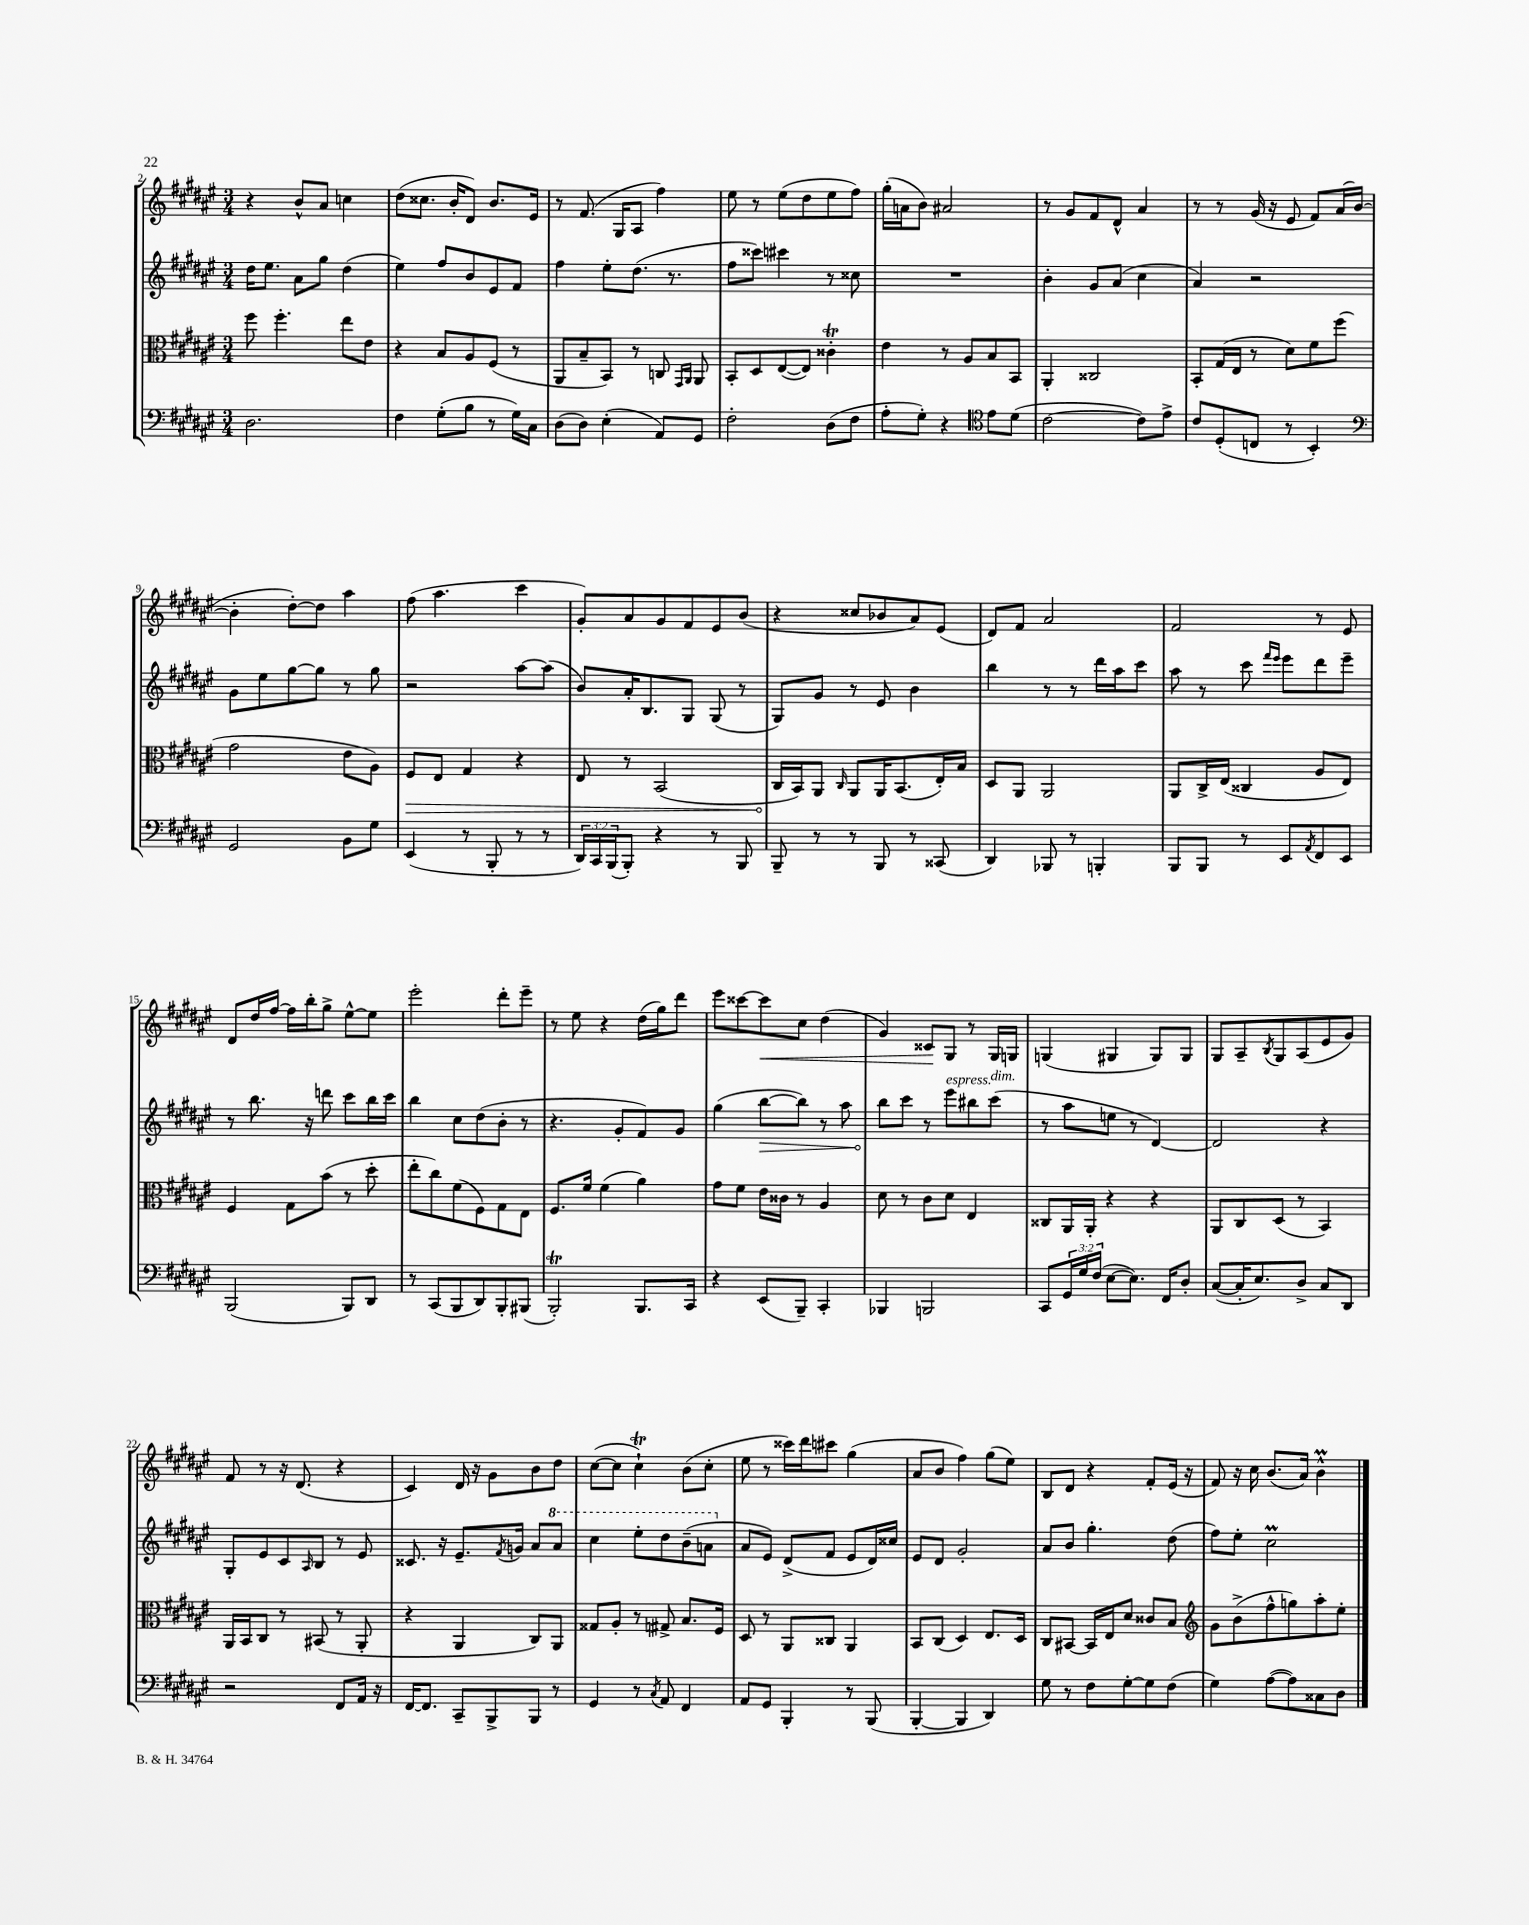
<<
\new StaffGroup <<
\new Staff = "s0" {
    \clef treble \key fis \major \numericTimeSignature \time 3/4
    r4 b'8-^ ais'8 c''4 |
    dis''8( cisis''8. b'16-. dis'8) b'8. eis'16 |
    r8 fis'8.( gis16 ais8 fis''4) |
    eis''8 r8 eis''8( dis''8 eis''8 fis''8) |
    gis''16-.( a'16 b'8) ais'2 |
    r8 gis'8 fis'8 dis'8-^ ais'4 |
    r8 r8 gis'16( r16 eis'8 fis'8) ais'16( b'16~ |
    b'4-. dis''8~-.) dis''8 ais''4 |
    fis''8( ais''4. cis'''4 |
    gis'8-.) ais'8 gis'8 fis'8 eis'8 b'8( |
    r4 cisis''8 bes'8 ais'8) eis'8( |
    dis'8) fis'8 ais'2 |
    fis'2 r8 eis'8 |
    dis'8 dis''16 fis''16~ fis''16 b''16-. gis''8-> eis''8~-^ eis''8 |
    eis'''2-. dis'''8-. eis'''8-- |
    r8 eis''8 r4 dis''16( gis''16) dis'''8 |
    eis'''8 cisis'''8~ cisis'''8\< cis''8 dis''4( |
    gis'4) cisis'8\! gis8 r8 gis16 g16 |
    g4( gis4 gis8) gis8 |
    gis8 ais8-- \acciaccatura { b8 } gis8 ais8( eis'8 gis'8) |
    fis'8 r8 r16 dis'8.( r4 |
    cis'4) dis'16 r16 gis'8 b'8 dis''8 |
    cis''8~( cis''8 cis''4-!\trill) b'8( cis''8-. |
    eis''8 r8 cisis'''16) dis'''16 cis'''8 gis''4( |
    ais'8 b'8 fis''4) gis''8( eis''8) |
    b8 dis'8 r4 fis'8-. eis'16( r16 |
    fis'8) r16 cis''16 b'8.( ais'16) b'4-^\prall \bar "|." |
}
\new Staff = "s1" {
    \clef treble \key fis \major \numericTimeSignature \time 3/4
    dis''16 eis''8. ais'8 gis''8 dis''4( |
    eis''4) fis''8 b'8 eis'8 fis'8 |
    fis''4 eis''8-. dis''8.( r8. |
    fis''8 cisis'''8) cis'''4 r8 cisis''8 |
    R2. |
    b'4-. gis'8 ais'8( cis''4 |
    ais'4) r2 |
    gis'8 eis''8 gis''8~ gis''8 r8 gis''8 |
    r2 ais''8~ ais''8( |
    b'8) ais'16-. b8. gis8 gis8( r8 |
    gis8) gis'8 r8 eis'8 b'4 |
    b''4 r8 r8 dis'''16 ais''16 cis'''8 |
    ais''8 r8 cis'''8 \grace { fis'''16 eis'''16 } eis'''8 dis'''8 eis'''8-- |
    r8 b''8. r16 d'''8 cis'''8 b''16 cis'''16 |
    b''4 cis''8 dis''8( b'8-. r8 |
    r4. gis'8-. fis'8) gis'8 |
    gis''4( \once \override Hairpin.circled-tip = ##t b''8~\> b''8) r8 ais''8 |
    b''8\! cis'''8 r8 eis'''8^\markup { \italic "espress." } bis''8 cis'''8^\markup { \italic "dim." }( |
    r8 ais''8 e''8 r8 dis'4~) |
    dis'2 r4 |
    gis8-. eis'8 cis'8 \grace { ais16 } b8 r8 eis'8 |
    cisis'8. r16 eis'8.-- \acciaccatura { fis'8 } g'16 ais'8 \ottava #1 ais''8 |
    cis'''4 eis'''8-. dis'''8 b''8--( a''8 \ottava #0 |
    ais'8 eis'8) dis'8->( fis'8 eis'8 dis'16) cisis''16 |
    eis'8 dis'8 gis'2-. |
    ais'8 b'8 gis''4.-. dis''8( |
    fis''8) eis''8-. cis''2\prall \bar "|." |
}
\new Staff = "s2" {
    \clef alto \key fis \major \numericTimeSignature \time 3/4
    fis''8 fis''4.-. eis''8 eis'8 |
    r4 b8 ais8 fis8( r8 |
    ais,8 b8-- b,8) r8 c8 \grace { gis,16 ais,16 } ais,8 |
    b,8-. dis8 eis8~( eis8) cisis'4-.\trill |
    eis'4 r8 ais8 b8 b,8 |
    ais,4-. cisis2 |
    b,8-. gis16( eis16 r8 dis'8) fis'8 fis''8( |
    gis'2 eis'8 ais8) |
    \once \override Hairpin.circled-tip = ##t fis8\> eis8 gis4 r4 |
    eis8 r8 b,2( |
    cis16\! b,16) ais,8 \grace { cis16 } ais,8 ais,16 b,8.( eis16-.) b16 |
    dis8 ais,8 ais,2 |
    ais,8 cis16-> eis16( cisis4 ais8 eis8) |
    fis4 gis8 b'8( r8 dis''8-. |
    eis''8-. cis''8) fis'8( fis8) gis8 eis8 |
    fis8. fis'16 fis'4( ais'4) |
    gis'8 fis'8 eis'16 cisis'16 r8 ais4 |
    dis'8 r8 cis'8 dis'8 eis4 |
    cisis8 ais,16 ais,16-. r4 r4 |
    ais,8 cis8 dis8( r8 b,4) |
    ais,16 b,16 cis8 r8 bis,8( r8 ais,8-. |
    r4 ais,4 cis8) ais,8 |
    gisis8 ais8-. r8 gis8-> b8. fis16 |
    dis8 r8 ais,8 cisis8 ais,4 |
    b,8 cis8( dis4) eis8. dis16 |
    cis8 bis,8~ bis,16 eis16 dis'8 cisis'8 b8 |
    \clef treble gis'8 b'8->( fis''8-^ g''8) ais''8-. eis''8-. \bar "|." |
}
\new Staff = "s3" {
    \clef bass \key fis \major \numericTimeSignature \time 3/4 \override Staff.TupletNumber.text = #tuplet-number::calc-fraction-text
    dis2. |
    fis4 gis8-.( b8 r8 gis16) cis16 |
    dis8( dis8) eis4-.( ais,8) gis,8 |
    fis2-. dis8( fis8 |
    ais8-. gis8-.) r4 \clef tenor eis'8 dis'8( |
    cis'2~ cis'8) eis'8-> |
    cis'8 dis8-.( c8 r8 b,4-.) |
    \clef bass gis,2 b,8 gis8 |
    eis,4( r8 b,,8-. r8 r8 |
    \tuplet 3/2 { dis,16) cis,16 b,,16( } b,,8-.) r4 r8 b,,8 |
    b,,8-- r8 r8 b,,8 r8 cisis,8( |
    dis,4) bes,,8 r8 b,,4-. |
    b,,8 b,,8 r8 eis,8 \acciaccatura { ais,8 } fis,8 eis,8 |
    b,,2( b,,8) dis,8 |
    r8 cis,8( b,,8 dis,8) b,,8-. bis,,8( |
    b,,2-.\trill) b,,8. cis,16 |
    r4 eis,8( b,,8--) cis,4-. |
    bes,,4 b,,2 |
    cis,8 \tuplet 3/2 { gis,16 gis16 fis16( } eis8~ eis8.) fis,16 dis8-. |
    cis8~( cis16-. eis8.) dis8-> cis8 dis,8 |
    r2 fis,8 ais,16 r16 |
    fis,16~ fis,8. cis,8-- b,,8-> b,,8 r8 |
    gis,4 r8 \acciaccatura { cis8 } ais,8 fis,4 |
    ais,8 gis,8 b,,4-. r8 b,,8( |
    b,,4~-. b,,4 dis,4) |
    gis8 r8 fis8 gis8~-. gis8 fis8( |
    gis4) ais8~( ais8) cisis8 dis8 \bar "|." |
}
>>
>>
\layout { \context { \Score currentBarNumber = #2 } }
